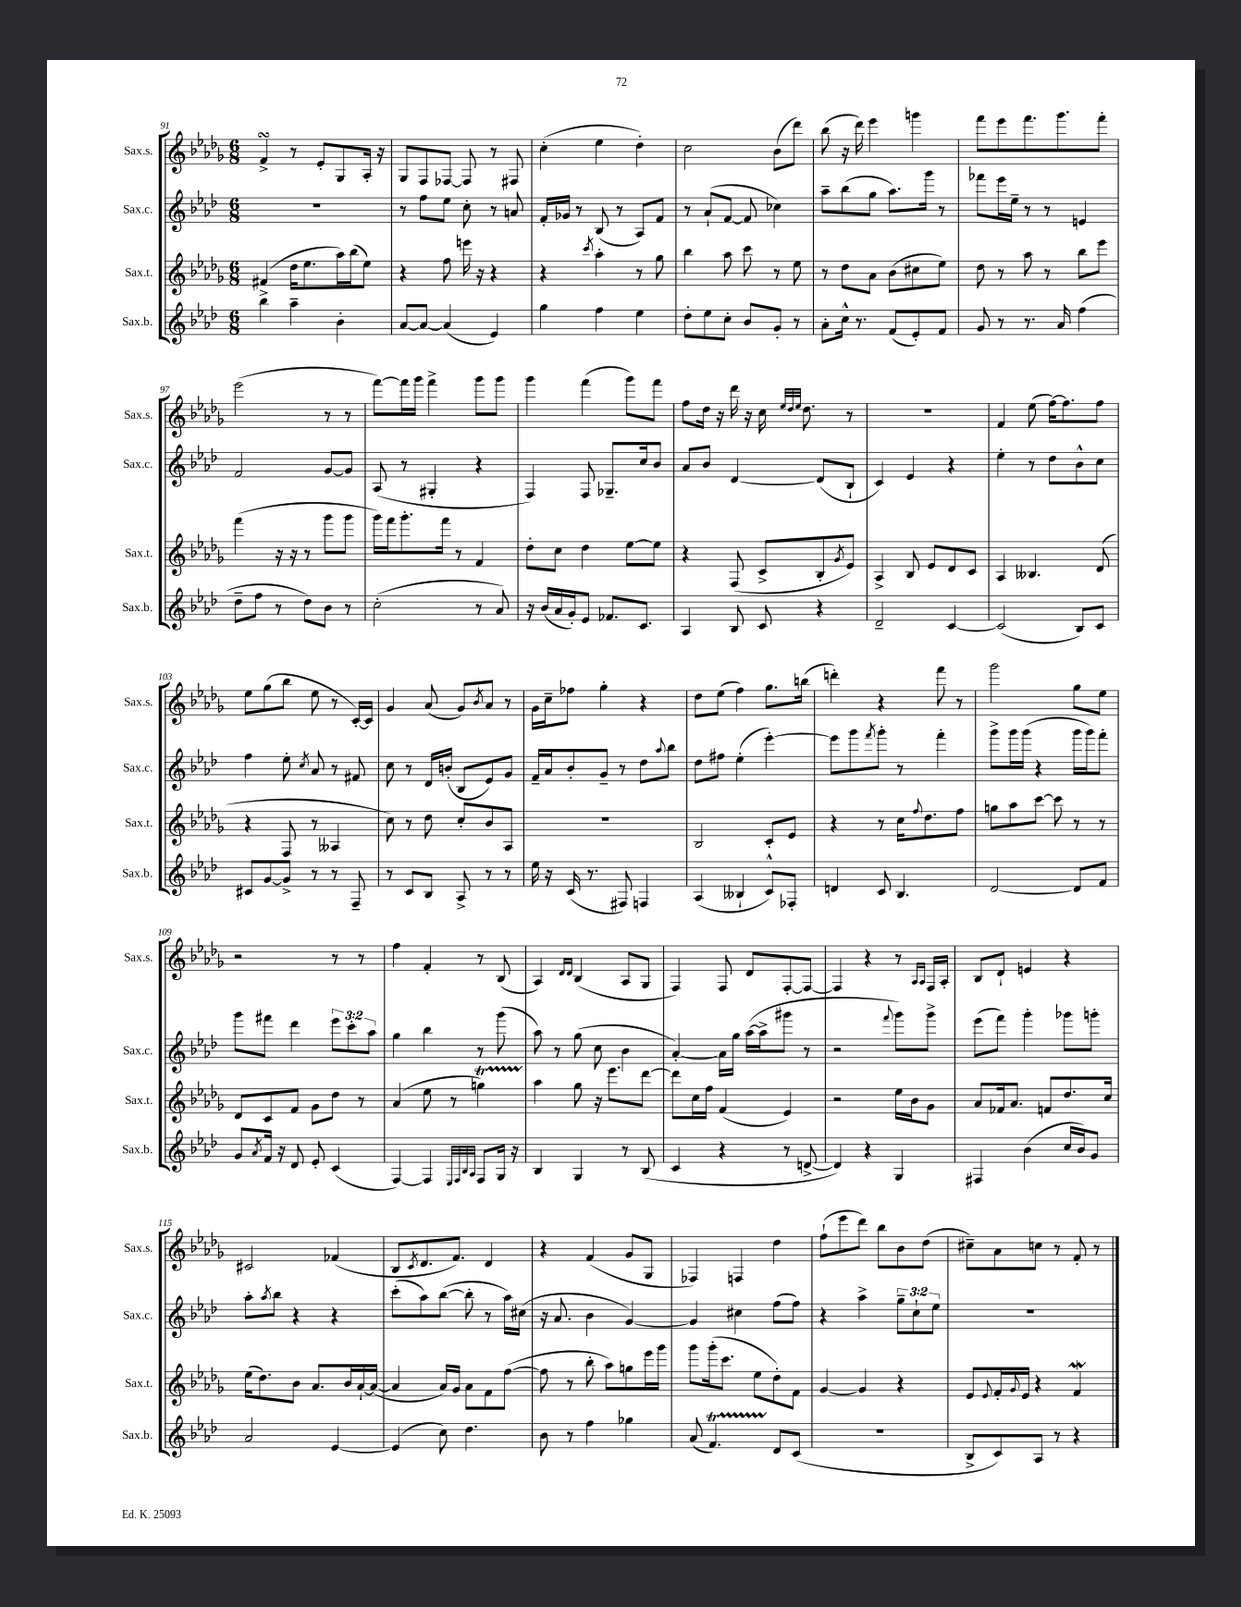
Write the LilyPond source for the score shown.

<<
\new StaffGroup <<
\new Staff = "s0" \with { instrumentName = "Sax.s." shortInstrumentName = "Sax.s." } {
    \clef treble \key des \major \numericTimeSignature \time 6/8
    f'4->\turn r8 ees'8-. ges8 aes16-. r16 |
    ges8 f8 fes8~ fes8 r8 fis8 |
    c''4-.( ees''4 des''4-.) |
    c''2 bes'8( des'''8) |
    bes''8( r16 des'''16) ees'''4 g'''4 |
    f'''8 ees'''8 f'''8. ges'''8. f'''8-. |
    ees'''2( r8 r8 |
    f'''8~) f'''16 ges'''16 f'''4-> ges'''8 ges'''8 |
    ges'''4 f'''4( ges'''8) f'''8 |
    f''8 des''16 r16 des'''16 r16 c''16 \grace { ees''32 des''32 ees''32 } des''8. r8 |
    R2. |
    f'4 ees''8( f''16~) f''8. f''8 |
    ees''8 ges''8( bes''8 ees''8 r8 c'16~-.) c'16 |
    ges'4 aes'8( ges'8) \acciaccatura { bes'8 } aes'8 r8 |
    ges'16 c''16-- fes''8 ges''4-. r4 |
    des''8 ees''8( f''4) ges''8. b''16( |
    d'''4-.) r4 f'''8 r8 |
    ges'''2 ges''8 ees''8 |
    r2 r8 r8 |
    f''4 f'4-. r8 bes8( |
    aes4) \grace { des'16 des'16 } bes4( aes8 ges8 |
    f4) f8 des'8 f8~-. f8~ |
    f4 r4 r8 \grace { aes16 aes16 } f16 aes16-. |
    bes8 des'8-! e'4 r4 |
    cis'2 fes'4( |
    bes8 \acciaccatura { c'8 } des'8. f'8.) des'4 |
    r4 f'4( ges'8 ges8 |
    fes4) f4 des''4 |
    f''8-!( ees'''8 des'''8) bes''8 bes'8 des''8( |
    cis''8--) aes'8 c''8 r8 f'8-. r8 \bar "|." |
}
\new Staff = "s1" \with { instrumentName = "Sax.c." shortInstrumentName = "Sax.c." } {
    \clef treble \key aes \major \numericTimeSignature \time 6/8 \override Staff.TupletNumber.text = #tuplet-number::calc-fraction-text
    R2. |
    r8 f''8 ees''8 c''8-. r8 a'8 |
    f'16-. ges'16 r8 bes8( r8 aes8) f'8 |
    r8 aes'8-!( f'8~ f'8 ces''4) |
    aes''8-- bes''8( g''8 aes''8.) g'''16 r8 |
    fes'''8 ees'''16 ees''16-- r8 r8 e'4 |
    f'2 g'8~ g'8 |
    aes8( r8 gis4-. r4 |
    f4) f8 ges8.-- c''16 bes'8 |
    aes'8 bes'8 des'4~ des'8( bes8-! |
    c'4) ees'4 r4 |
    ees''4-. r8 des''8 bes'8-^ c''8 |
    f''4 ees''8-. \acciaccatura { c''8 } aes'8 r8 fis'8 |
    c''8 r8 des'16 b'16-.( bes8 ees'8) g'8 |
    f'16-- aes'16 bes'8-. g'8-- r8 des''8 \appoggiatura { aes''8 } bes''8 |
    des''8 fis''8 ees''4-.( ees'''4~-.) |
    ees'''8 g'''8 \acciaccatura { f'''8 } g'''8-. r8 f'''4-. |
    g'''8-> g'''16 g'''16( r4 g'''16 g'''16) f'''8-. |
    g'''8 fis'''8 des'''4 \tuplet 3/2 { ees'''8 c'''8-. aes''8 } |
    g''4 bes''4 r8 g'''8( |
    aes''8) r8 g''8( c''8 bes'4 |
    aes'4~-.) aes'16 g''16 aes''16~( aes''16-> gis'''8 r8 |
    r2 \appoggiatura { f'''8 } g'''8) g'''8-> |
    ees'''8( f'''8) g'''4-. ges'''8 g'''8-. |
    aes''8-. \acciaccatura { aes''8 } bes''8 r4 r4 |
    c'''8-.( aes''8) bes''8~( bes''8-. r8 aes''16) cis''16( |
    r16 aes'8. bes'4 g'4~) |
    g'4 cis''4 f''8( f''8) |
    r4 aes''4-> \tuplet 3/2 { g''8-- c''8-! ees''8 } |
    R2. \bar "|." |
}
\new Staff = "s2" \with { instrumentName = "Sax.t." shortInstrumentName = "Sax.t." } {
    \clef treble \key des \major \numericTimeSignature \time 6/8
    fis'4( des''16 ees''8. aes''16) bes''16( ees''8) |
    r4 f''8 e'''16 r16 r4 |
    r4 \acciaccatura { c'''8 } aes''4-. r8 ges''8 |
    bes''4 aes''8 c'''8 r8 ees''8 |
    r8 des''8 aes'8 bes'8( cis''8 ees''8) |
    des''8 r8 aes''8 r8 bes''8 ees'''8 |
    f'''4( r16 r16 r8 ges'''8 ges'''8 |
    ges'''16) f'''16 ges'''8.-. f'''16 r8 f'4 |
    des''8-. c''8 des''4 ees''8~ ees''8 |
    r4 f8( c'8-> bes8-. \acciaccatura { ges'8 } ees'8) |
    aes4-> bes8 ees'8 des'8 c'8 |
    aes4 beses4. des'8( |
    r4 f8 r8 aeses4 |
    c''8) r8 des''8 c''8-. bes'8 aes8 |
    r2. |
    bes2 c'8-. ees'8 |
    r4 r8 c''16 \appoggiatura { f''8 } des''8. f''8 |
    g''8 aes''8 c'''8~ c'''8 r8 r8 |
    des'8 c'8 f'8 ges'8 des''8 r8 |
    aes'4( ees''8 r8 g''4\startTrillSpan) |
    aes''4\stopTrillSpan ges''8 r16 ees'''8. des'''8~ |
    des'''8 c''16 f''16 f'4( ees'4) |
    r2 ees''16 bes'16 ges'8 |
    aes'8 fes'16 aes'8. f'8 des''8. c''16 |
    ees''16( des''8.) bes'8 aes'8. bes'16 aes'16~-! aes'16~( |
    aes'4 aes'16) ges'16 aes'8 f'8 f''8~( |
    f''8 r8 bes''8-. aes''8) g''8 ees'''16 ges'''16 |
    ges'''8 ges'''16-.( c'''8. ees''8 des''8-.) f'8 |
    ges'4~ ges'4 r4 |
    ees'8 \appoggiatura { ees'8 } f'16-. \appoggiatura { ges'8 } ees'16 r4 f'4\mordent \bar "|." |
}
\new Staff = "s3" \with { instrumentName = "Sax.b." shortInstrumentName = "Sax.b." } {
    \clef treble \key aes \major \numericTimeSignature \time 6/8
    bes''4-> aes''4-- bes'4-. |
    aes'8~ aes'8~ aes'4( ees'4) |
    g''4 f''4 ees''4 |
    des''8-. ees''8 c''8-. bes'8 g'8-. r8 |
    aes'8-. c''16-^ r8. f'8( ees'8-.) f'8 |
    g'8 r8 r8. aes'16 f''4( |
    des''8-- f''8 r8 des''8) bes'8 r8 |
    c''2-.( r8 aes'8) |
    r16 bes'16( aes'16 g'16-.) ees'8 fes'8. c'8. |
    aes4 bes8 c'8 r4 |
    des'2-- c'4~ |
    c'2( bes8) c'8 |
    cis'8 g'8~ g'8-> r8 r8 f8-- |
    r8 c'8 bes8 aes8-> r8 r8 |
    ees''16 r16 c'16( r8. fis8) f4 |
    aes4( beses4-! c'8-^) fes8-. |
    d'4 c'8 bes4. |
    des'2~ des'8 f'8 |
    g'8 \acciaccatura { aes'8 } f'16 r16 des'8 ees'8-. c'4( |
    f4~) f4 \grace { ees32 f32 bes32 aes32 } f8 g16 r16 |
    bes4 g4 r8 bes8( |
    c'4 r4 r8 d'8~-> |
    d'4) r4 g4 |
    fis4 bes'4( c''16 bes'16) g'8 |
    aes'2 ees'4~ |
    ees'4( c''8) des''4. |
    bes'8 r8 f''4 ges''4 |
    aes'8( f'4.\startTrillSpan) des'8\stopTrillSpan c'8( |
    R2. |
    bes8-> c'8) aes8 r8 r4 \bar "|." |
}
>>
>>
\layout { \context { \Score currentBarNumber = #91 } }
